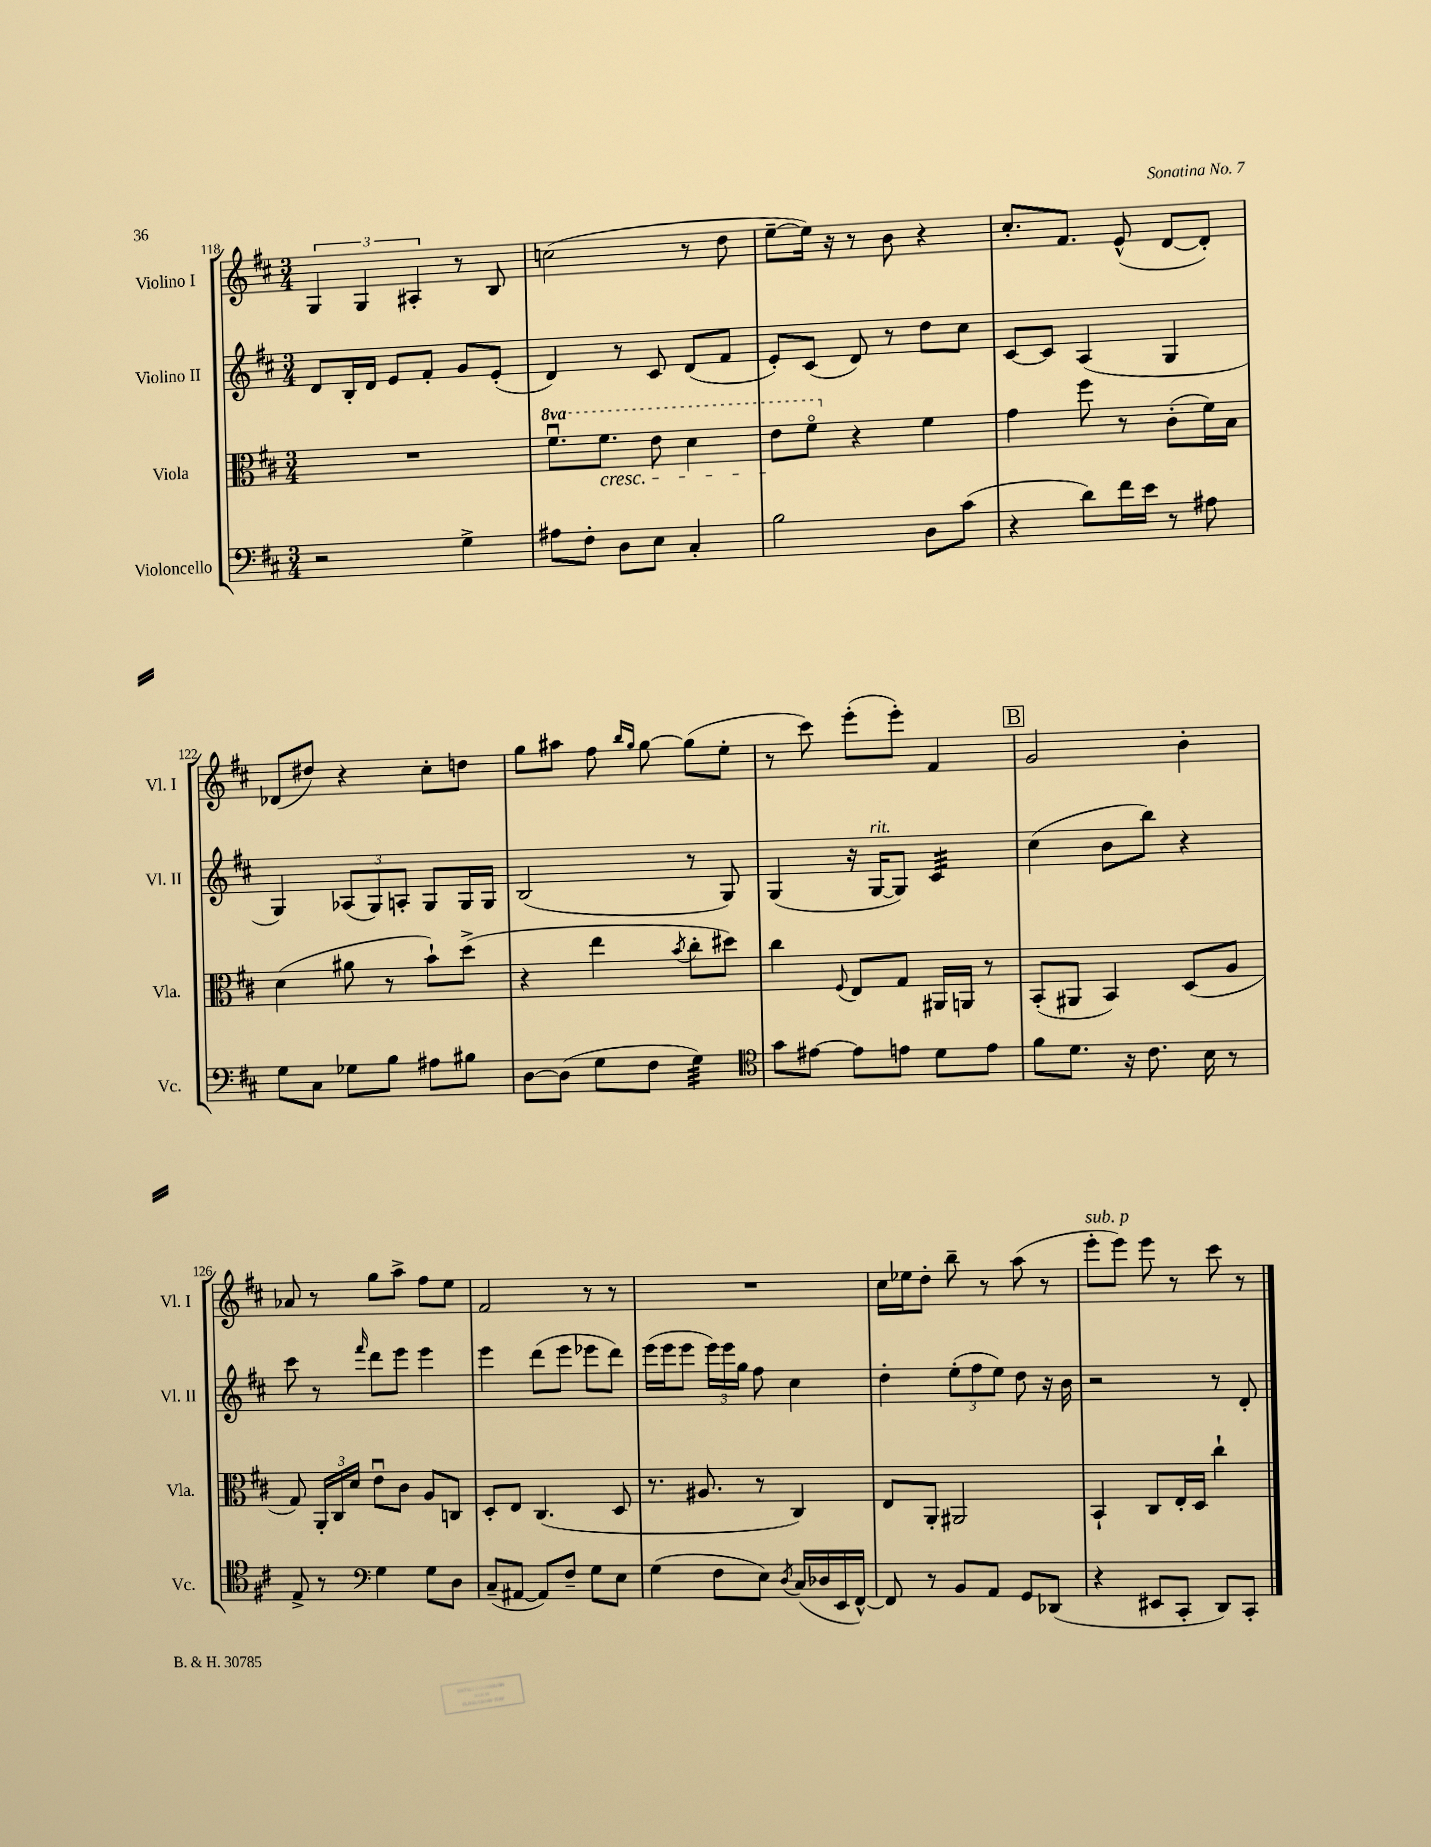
<<
\new StaffGroup <<
\new Staff = "s0" \with { instrumentName = "Violino I" shortInstrumentName = "Vl. I" } {
    \clef treble \key d \major \numericTimeSignature \time 3/4
    \autoBeamOff \tuplet 3/2 { g4 g4 ais4-. } r8 b8 |
    c''2( r8 d''8 |
    e''8[~-- e''16]) r16 r8 b'8 r4 |
    cis''8.[-. fis'8.] e'8-^( d'8[~ d'8]-.) |
    des'8[( dis''8]) r4 cis''8[-. d''8] |
    g''8[ ais''8] fis''8 \grace { b''16[ g''16] } g''8~ g''8[( e''8]-. |
    r8 cis'''8) e'''8[-.( e'''8]-.) fis'4 |
    \mark \markup { \box "B" } g'2 b'4-. |
    aes'8 r8 g''8[ a''8]-> fis''8[ e''8] |
    fis'2 r8 r8 |
    R2. |
    cis''16[ ees''16 d''8]-. b''8-- r8 a''8( r8 |
    e'''8[-.^\markup { \italic "sub. p" } e'''8]) e'''8 r8 cis'''8 r8 \bar "|." |
}
\new Staff = "s1" \with { instrumentName = "Violino II" shortInstrumentName = "Vl. II" } {
    \clef treble \key d \major \numericTimeSignature \time 3/4
    \autoBeamOff d'8[ b16-. d'16] e'8[ fis'8]-. g'8[ e'8]-.( |
    d'4) r8 cis'8 d'8[( fis'8] |
    e'8[-.) cis'8]( d'8) r8 d''8[ cis''8] |
    cis'8[~ cis'8] a4( g4 |
    g4) \tuplet 3/2 { aes8[( g8) a8]-. } g8[ g16 g16] |
    b2( r8 g8) |
    g4( r16 g16[~^\markup { \italic "rit." } g8]) cis'4:32 |
    \mark \markup { \box "B" } cis''4( b'8[ b''8]) r4 |
    cis'''8 r8 \grace { fis'''16 } d'''8[ e'''8] e'''4 |
    e'''4 d'''8[( e'''8] ees'''8[ d'''8]) |
    e'''16[( e'''16 e'''8] \tuplet 3/2 { e'''16[) e'''16 g''16] } fis''8 cis''4 |
    d''4-. \tuplet 3/2 { e''8[-.( fis''8 e''8]) } d''8 r16 b'16 |
    r2 r8 d'8-. \bar "|." |
}
\new Staff = "s2" \with { instrumentName = "Viola" shortInstrumentName = "Vla." } {
    \clef alto \key d \major \numericTimeSignature \time 3/4 \set Staff.ottavationMarkups = #ottavation-simple-ordinals
    \autoBeamOff R2. |
    \ottava #1 fis''8.[\downbow fis''8.]\cresc e''8 d''4 |
    e''8[\! fis''8]\flageolet \ottava #0 r4 fis'4 |
    g'4 fis''8 r8 cis'8[-.( fis'16) b16] |
    d'4( ais'8 r8 b'8[-!) d''8]->( |
    r4 e''4 \acciaccatura { b'8 } cis''8[-. dis''8]) |
    cis''4 \appoggiatura { fis8 } e8[ g8] ais,16[ a,16] r8 |
    \mark \markup { \box "B" } b,8[-.( ais,8] b,4) d8[( a8] |
    g8) \tuplet 3/2 { a,16[-. cis16 d'16] } e'8[\downbow cis'8] a8[ c8] |
    d8[-. e8] cis4.( d8 |
    r8. ais8. r8 cis4) |
    e8[ a,8]-. ais,2 |
    b,4-! cis8[ e16-. d16] cis''4-! \bar "|." |
}
\new Staff = "s3" \with { instrumentName = "Violoncello" shortInstrumentName = "Vc." } {
    \clef bass \key d \major \numericTimeSignature \time 3/4
    \autoBeamOff r2 g4-> |
    ais8[ fis8]-. d8[ e8] cis4-. |
    b2 d8[ cis'8]( |
    r4 d'8[) fis'16 e'16] r8 ais8 |
    g8[ cis8] ges8[ b8] ais8[ bis8] |
    d8[~ d8]( g8[ fis8] g4:32) |
    \clef tenor g'8[ eis'8]~ eis'8[ e'8] d'8[ e'8] |
    \mark \markup { \box "B" } fis'8[ d'8.] r16 cis'8. b16 r8 |
    e8-> r8 \clef bass g4 g8[ d8] |
    cis8[--( ais,8]~ ais,8[) fis8]-- g8[ e8] |
    g4( fis8[ e8]) \acciaccatura { d8 } cis16[( des16 e,16 fis,16]~-^) |
    fis,8 r8 b,8[ a,8] g,8[ des,8]( |
    r4 eis,8[ cis,8]-. d,8[) cis,8]-. \bar "|." |
}
>>
>>
\layout { \context { \Score currentBarNumber = #118 } }
